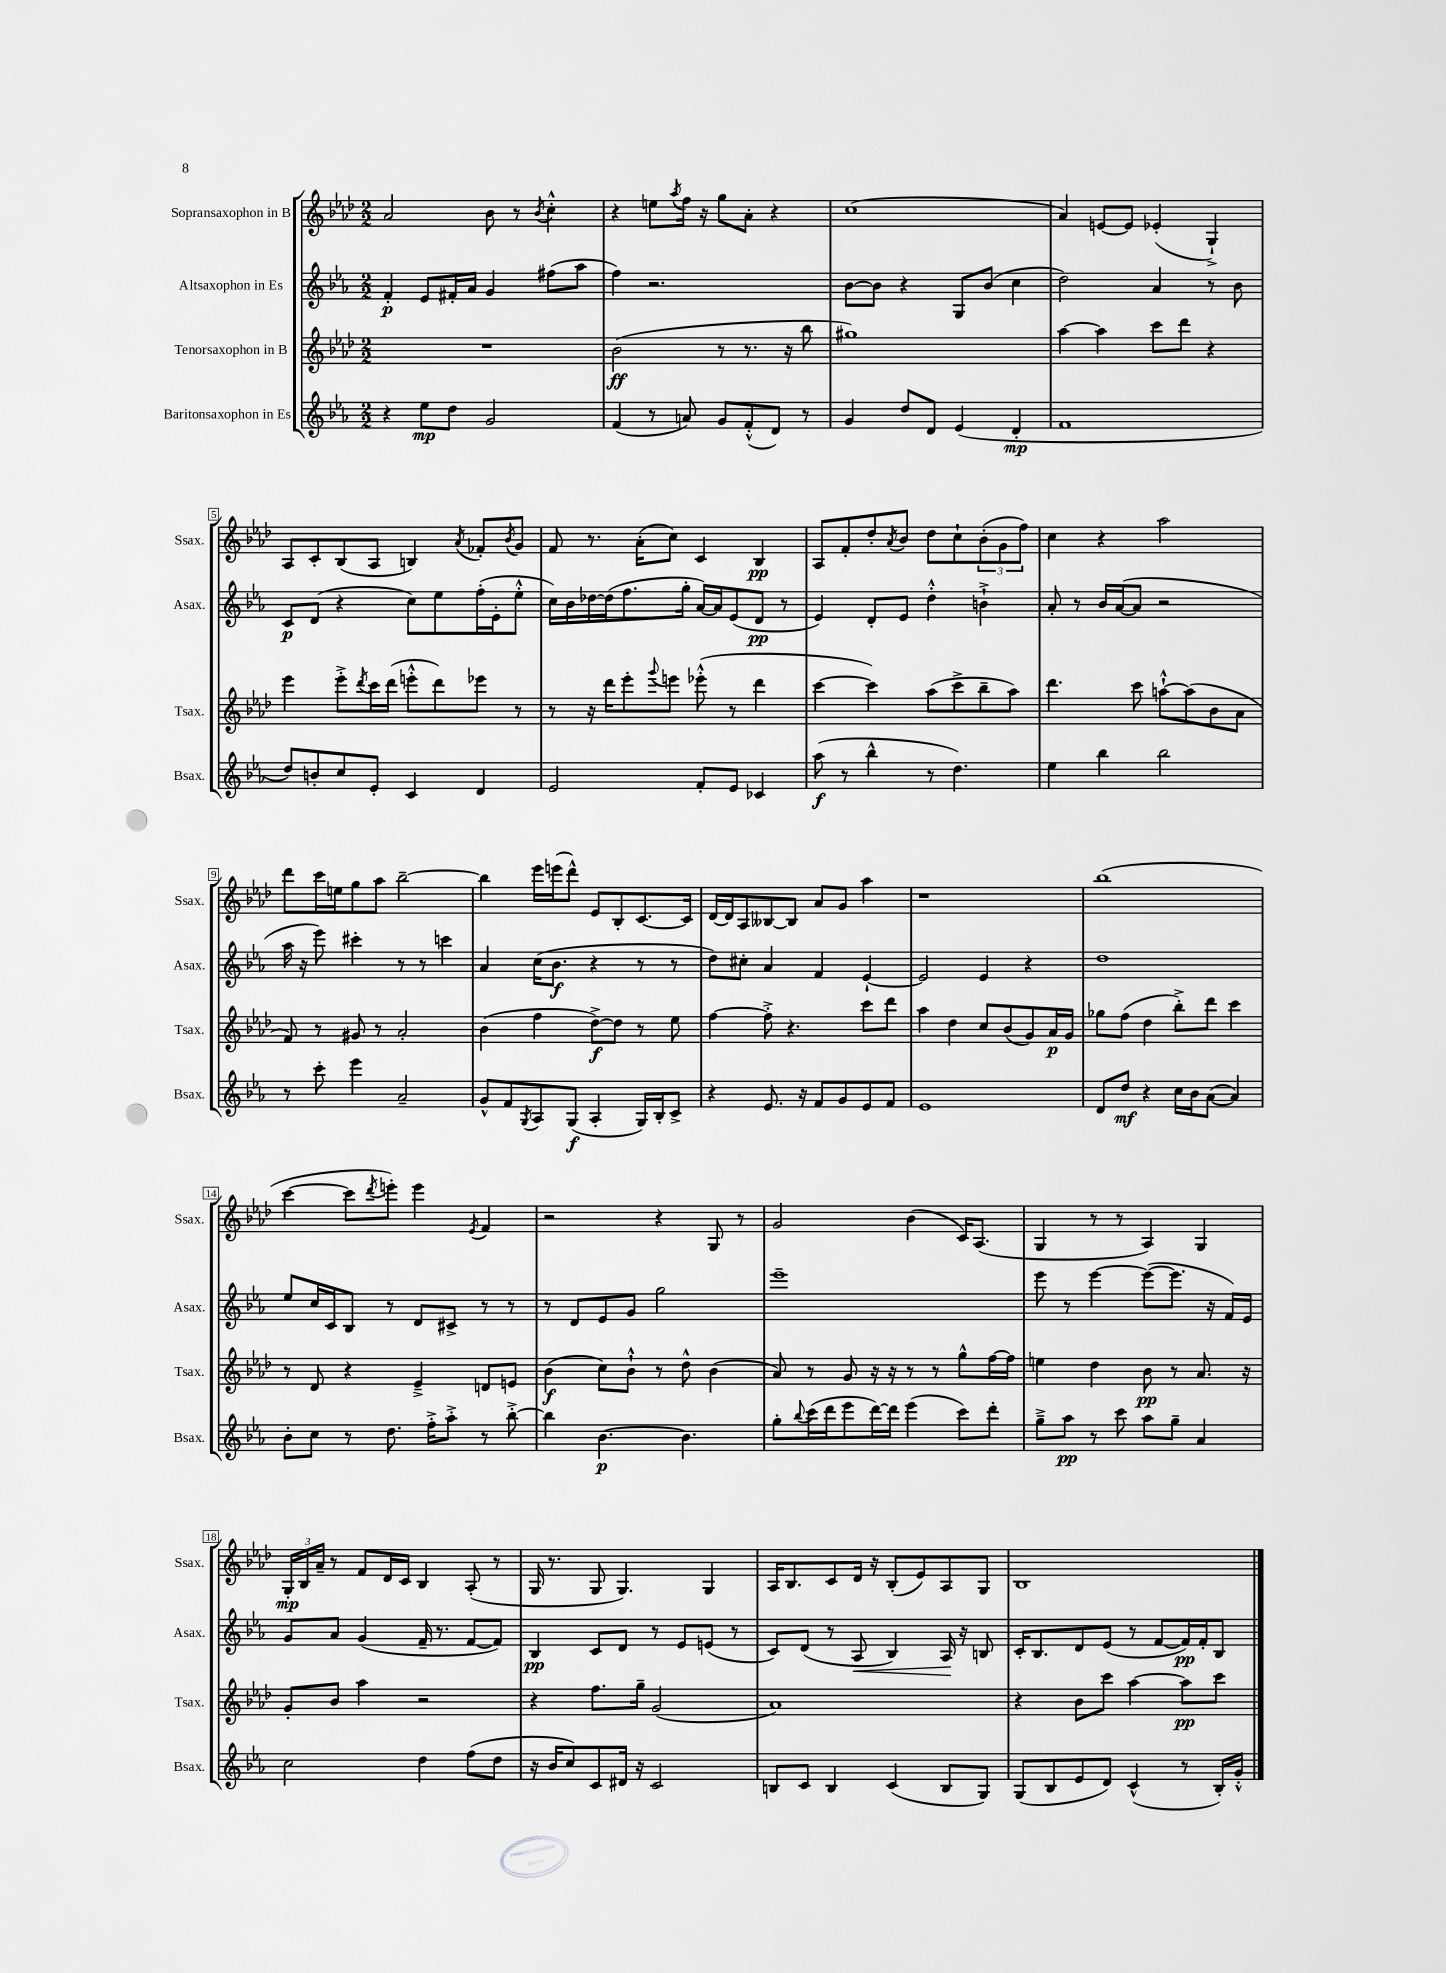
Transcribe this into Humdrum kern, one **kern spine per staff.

**kern	**kern	**kern	**kern
*staff4	*staff3	*staff2	*staff1
*clefG2	*clefG2	*clefG2	*clefG2
*k[b-e-a-]	*k[b-e-a-d-]	*k[b-e-a-]	*k[b-e-a-d-]
*M2/2	*M2/2	*M2/2	*M2/2
4r	1r	4f'	2a-
8ee-	.	8e-	.
8dd	.	16f#'	.
.	.	16a-	.
2g	.	4g	8b-
.	.	.	8r
.	.	.	8qb-
.	.	(8ff#	4cc'^^
.	.	8aa-	.
=	=	=	=
(4f	(2b-	4ff)	4r
8r	.	2.r	8ee
.	.	.	8qaa-
8a)	.	.	16ff
.	.	.	16r
8g	8r	.	8gg
(8f'^^	8.r	.	8a-'
8d)	.	.	4r
.	16r	.	.
8r	8bb-	.	.
=	=	=	=
4g	1gg#)	[8b-	(1cc
.	.	8b-]	.
8dd	.	4r	.
8d	.	.	.
(4e-	.	8G	.
.	.	(8b-	.
4d'	.	4cc	.
=	=	=	=
1f	[4aa-	2dd)	4a-)
.	4aa-]	.	[8e
.	.	.	8e]
.	8ccc	4a-	(4e-'
.	8ddd-	.	.
.	4r	8r	4G`^)
.	.	8b-	.
=	=	=	=
8dd)	4eee-	8c	8A-
8b'	.	(8d	8c'
8cc	8eee-'^	4r	(8B-
.	8qddd-	.	.
8e-'	16ccc	.	8A-
.	(16ddd-	.	.
4c	8eee'^^	8cc)	4B)
.	8ddd-)	8ee-	.
.	.	.	8qa-
4d	8eee-	(16ff'	8f-'
.	.	16e-'	.
.	.	.	8qb-
.	8r	8ee-'^^	8g
=	=	=	=
2e-	8r	16cc)	8f
.	.	16b-	.
.	16r	[16dd-	8.r
.	16ddd-	(16dd-]	.
.	8eee-'	8.ff	.
.	.	.	(16a-'
.	8qqggg	.	.
.	8eee	.	8cc)
.	.	16gg'	.
8f'	(8eee-'^^	[16a-)	4c
.	.	16a-]	.
8e-	8r	(8e-	.
4c-	4ddd-	8d	4B-
.	.	8r	.
=	=	=	=
(8aa-	[4ccc	4e-)	8A-
8r	.	.	8f'
4bb-^^	4ccc])	8d'	8dd-'
.	.	.	8qa-
.	.	8e-	8b-
8r	(8aa-	4dd'^^	8dd-
4.dd)	8ccc^	.	8cc`
.	8bb-~	4b`^	(12b-'
.	.	.	12g
.	8aa-)	.	.
.	.	.	12ff)
=	=	=	=
4ee-	4.ddd-	8a-'	4cc
.	.	8r	.
4bb-	.	16b-	4r
.	.	([16a-	.
.	8ccc	8a-]	.
2bb-	[8aa`^^	2r	2aa-
.	(8aa]	.	.
.	8b-	.	.
.	8a-	.	.
=	=	=	=
8r	8f)	16aa-	8ddd-
.	.	16r	.
8ccc'	8r	8eee-)	16ccc
.	.	.	16ee
4eee-	8g#	4ccc#'	8gg
.	8r	.	8aa-
2a-~	2a-'	8r	[2bb-~
.	.	8r	.
.	.	4ccc	.
=	=	=	=
8g^^	(4b-	4a-	4bb-]
8f	.	.	.
8qG	.	.	.
8A-	4ff	(16cc	16eee-
.	.	8.b-	(16eee
(8G	.	.	8ddd-^^)
4A-'	[8dd-^)	4r	8e-
.	8dd-]	.	8B-'
16G)	8r	8r	[8.c
16B-'	.	.	.
8c^	8ee-	8r	.
.	.	.	16c]
=	=	=	=
4r	[4ff	8dd)	[16d-
.	.	.	16d-]
.	.	8cc#'	8A-
8.e-	8ff'^]	4a-	[8B--
.	4.r	.	8B--]
16r	.	.	.
8f	.	4f	8a-
8g	.	.	8g
8e-	8ccc	[4e-`	4aa-
8f	8ddd-	.	.
=	=	=	=
1e-	4aa-	2e-]	1r
.	4dd-	.	.
.	8cc	4e-	.
.	(8b-	.	.
.	8g)	4r	.
.	16a-	.	.
.	16g	.	.
=	=	=	=
8d	8gg-	1dd	(1bb-
8dd	(8ff	.	.
4r	4dd-	.	.
16cc	8bb-'^)	.	.
16b-	.	.	.
([8a-	8ddd-	.	.
4a-])	4ccc	.	.
=	=	=	=
8b-'	8r	8ee-	[4ccc
8cc	8d-	16cc	.
.	.	16c	.
8r	4r	8B-	8ccc]
.	.	.	8qddd-
8.dd	.	8r	8eee')
.	4e-~^	8d	4eee
16ff'^	.	.	.
8aa-'^	.	8c#^	.
.	.	.	8qe-
8r	8d	8r	4f
[8bb-'^	8e	8r	.
=	=	=	=
4bb-]	(4b-	8r	2r
.	.	8d	.
[4.b-	8cc)	8e-	.
.	8b-`^^	8g	.
.	8r	2gg	4r
4.b-]	8dd-^^	.	.
.	(4b-	.	8G
.	.	.	8r
=	=	=	=
8gg'	8a-)	1eee-~	2g
8qqbb-	.	.	.
(16ccc	8r	.	.
16ddd	.	.	.
8eee-	8g	.	.
[16ddd)	16r	.	.
16ddd]	16r	.	.
(4eee-	8r	.	(4b-
.	8r	.	.
8ccc)	8gg^^	.	16c)
.	.	.	(8.A-
8ddd'	[16ff	.	.
.	16ff]	.	.
=	=	=	=
8gg~^	4ee	8eee-	4G
8aa-	.	8r	.
8r	4dd-	[4eee-	8r
8ccc	.	.	8r
8aa-	8b-	(8eee-_	4A-)
8gg~	8r	8.eee-]	.
4a-	8.a-	.	4G
.	.	16r	.
.	.	16f)	.
.	16r	16e-	.
=	=	=	=
2cc	8g'	8g	24G'
.	.	.	24B-
.	.	.	24a-~
.	8b-	8a-	8r
.	4aa-	(4g	8f
.	.	.	16d-
.	.	.	16c
4dd	2r	16f~	4B-
.	.	8.r	.
(8ff	.	[8f	(8A-'
8dd	.	8f])	8r
=	=	=	=
16r	4r	4B-	16G
16b-	.	.	8.r
8cc)	.	.	.
8c	8.ff	8c	8G
16d#	.	8d	4.G)
16r	16gg~	.	.
2c	(2g	8r	.
.	.	8e-	.
.	.	(8e	4G
.	.	8r	.
=	=	=	=
8B	1a-)	8c)	16A-
.	.	.	8.B-
8c	.	(8d	.
4B	.	8r	8c
.	.	8A-	16d-
.	.	.	16r
(4c	.	4B-)	(8B-'
.	.	.	8e-)
8B	.	16A-	8A-
.	.	16r	.
8G)	.	8B	8G
=	=	=	=
(8G	4r	16c'	1B-
.	.	8.B-	.
8B-	.	.	.
8e-	8b-	8d	.
8d)	8ccc	(8e-	.
(4c^^	[4aa-	8r	.
.	.	[8f	.
8r	8aa-]	16f])	.
.	.	16f'	.
16B-')	8ccc	8B-	.
16g'^^	.	.	.
==	==	==	==
*-	*-	*-	*-
